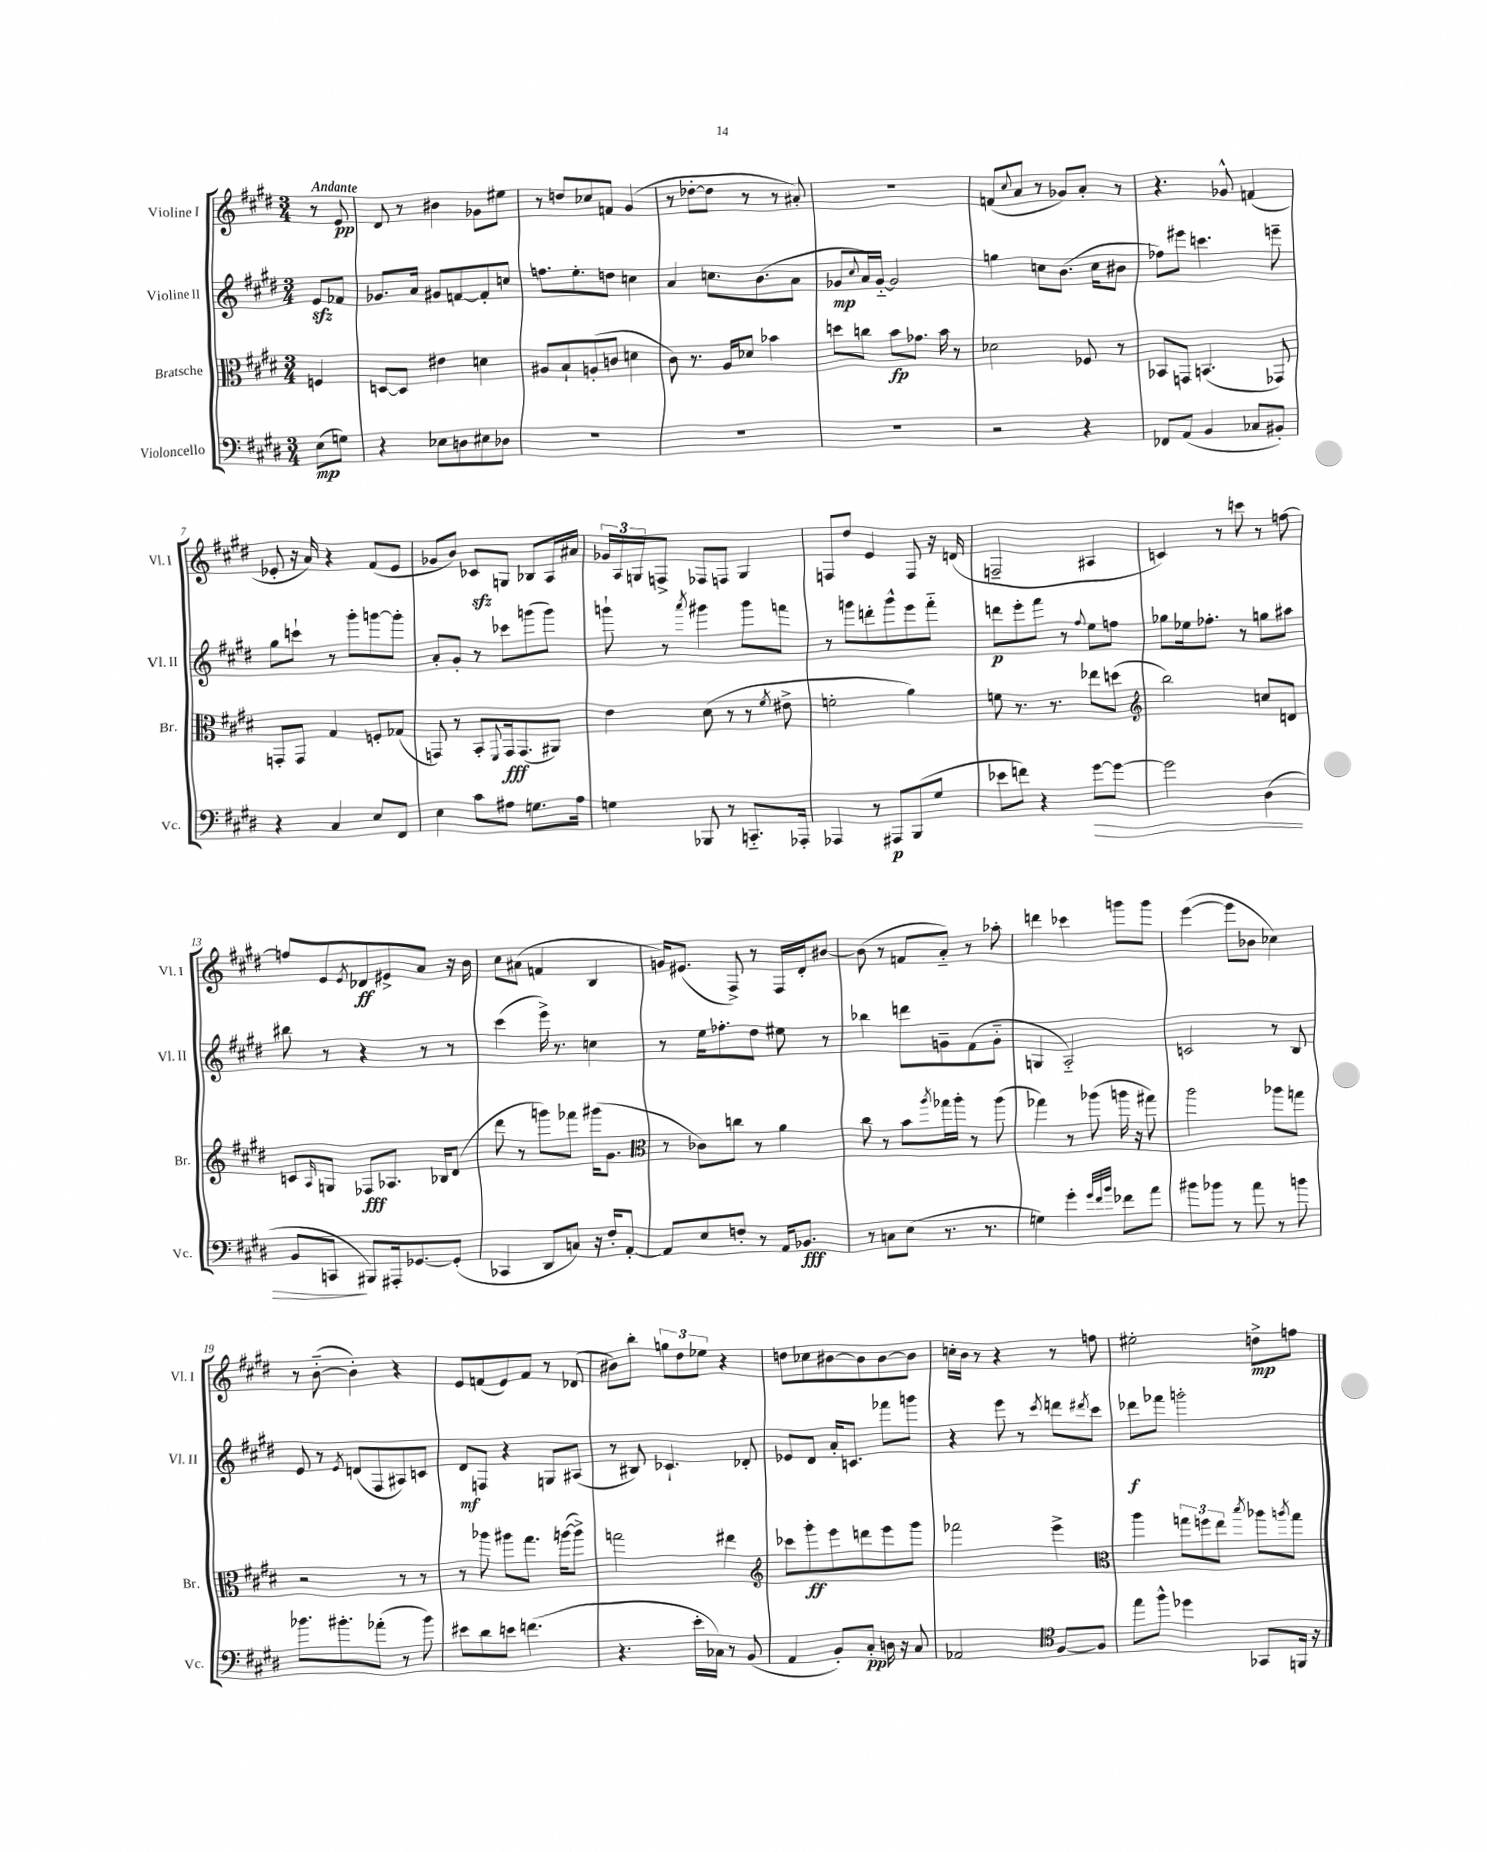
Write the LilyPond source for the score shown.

<<
\new StaffGroup <<
\new Staff = "s0" \with { instrumentName = "Violine I" shortInstrumentName = "Vl. I" } {
    \clef treble \key e \major \numericTimeSignature \time 3/4 \partial 4 \tempo "Andante"
    r8 e'8\pp |
    dis'8 r8 bis'4 ges'8 eis''8 |
    r8 d''8 ces''8 f'8 gis'4( |
    r8 des''8~-. des''8 r8 r8 ais'8-.) |
    R2. |
    f'8( \appoggiatura { cis''8 } a'8 r8 ges'8) a'8-. r8 |
    r4. ges'8-^ f'4( |
    ees'8-. r16 a'16) r4 fis'8( ees'8 |
    ges'8 b'8) ces'8\sfz g8 bes8 a16 ais'16 |
    \tuplet 3/2 { ges'16 a16 g16 } f8-> fes8 f8 g4 |
    f8 dis''8 e'4 f8 r16 d'16( |
    f2-- ais4 |
    c'4) r8 c'''8 r8 f''8~ |
    f''8 e'8 \acciaccatura { e'8 } des'8\ff eis'8-> a'8 r16 b'16 |
    cis''8 ais'8( f'4 b4 |
    g'16) eis'8.( fis8->) r8 fis16 dis'16-. bis'8~ |
    bis'8( r8 f'8 a'8-_) r8 aes''8-. |
    d'''4 ces'''4 g'''8 g'''8 |
    e'''4~( e'''8 bes'8 ces''4) |
    r8 b'8~-_( b'4-.) r4 |
    e'8 f'8( e'8) f'8 r8 des'8( |
    bis'8) b''8-. \tuplet 3/2 { g''8 dis''8 ees''8 } r4 |
    d''8 ces''8 bis'8~ bis'8 bis'8~ bis'8 |
    c''16-. b'16 r8 r4 r8 f''8 |
    eis''2-. d''8->\mp f''8 \bar "|." |
}
\new Staff = "s1" \with { instrumentName = "Violine II" shortInstrumentName = "Vl. II" } {
    \clef treble \key e \major \numericTimeSignature \time 3/4 \partial 4
    e'8\sfz fes'8 |
    ges'8. a'16 gis'8 f'8~ f'8-. c''8 |
    f''8. e''8.-. d''8 c''4 |
    a'4 c''8. b'8.( a'8 |
    ges'8\mp \appoggiatura { cis''8 } a'16) ges'16~-_ ges'2 |
    g''4 c''8 b'8.( c''16 bis'8 |
    fes''8) eis'''8 c'''4. e'''8-- |
    gis''8 c'''8-! r8 gis'''8-. g'''8~ g'''8-. |
    a'8-. gis'8-. r8 ces'''8 g'''8( g'''8) |
    g'''8-! r8 \acciaccatura { a'''8 } gis'''4 gis'''8 f'''8 |
    r8 g'''8 d'''8-. g'''8-^ e'''8 fis'''8-_ |
    d'''8\p e'''8-. fis'''8 r8 \appoggiatura { fis''8 } e''8 f''8 |
    ges''8 ees''16 fes''8.-. r8 g''8 ais''8 |
    bis''8 r8 r4 r8 r8 |
    cis'''4( e'''16->) r8. c''4 |
    r8 e''16 fes''8.-. dis''8 eis''8 r8 |
    bes''4 d'''8 g'8-- fis'8( g'8-_ |
    g4 a2-_) |
    c'2 r8 b8 |
    e'8 r8 \acciaccatura { e'8 } d'8( fis8 ais8) c'8 |
    dis'8\mf f8 r4 g8 ais8( |
    r8 bis8) ces'4.-! des'8-. |
    ees'8 dis'8 a'16-. c'8. fes'''8 g'''8 |
    r4 e'''8 r8 \acciaccatura { cis'''8 } d'''8 \acciaccatura { dis'''8 } cis'''8 |
    des'''8\f fes'''8 g'''2-. \bar "|." |
}
\new Staff = "s2" \with { instrumentName = "Bratsche" shortInstrumentName = "Br." } {
    \clef alto \key e \major \numericTimeSignature \time 3/4 \partial 4
    f4 |
    d8~ d8 eis'4 d'4 |
    ais8 b8-! a8-.( c'8 d'4 |
    cis'8) r8. a16 des'8 bes'4 |
    d''8 c''8 b'8\fp ges'8. b'16 r8 |
    des'2 fes8 r8 |
    bes,8 g,8 b,4.( ges,8) |
    g,8-. g,8 gis4 f8-. ges8( |
    g,8) r8 b,8-. \appoggiatura { fis,8 } g,16\fff g,8.( ais,8) |
    e'4 dis'8( r8 r8 \acciaccatura { fis'8 } eis'8-> |
    f'2-. a'4) |
    f'8 r8. r8. ees''8 d''8( |
    \clef treble b''2) c''8 d'8 |
    c'8 \grace { a16 } g8 fes8\fff aes8. bes16 dis'8( |
    dis'''8 r8 g'''8) fes'''8 gis'''16( gis'8. |
    \clef alto r8 ces'8) c''8 r8 a'4 |
    cis''8 r8 b'8 \acciaccatura { a''8 } ges''16 a''16-. r8 a''8( |
    ges''4) r8 aes''8( a''16 r16 gis''8) |
    a''2 aes''8 g''8 |
    r2 r8 r8 |
    r8 aes''8 ais''8 gis''8. a''16~( a''8->) |
    g''2 eis''4 |
    \clef treble ces'''8 gis'''8-.\ff e'''8 d'''8 e'''8 gis'''8 |
    fes'''2 e'''4-> |
    \clef alto a''4 \tuplet 3/2 { g''8 f''8 e''8 } \acciaccatura { b''8 } aes''8 \acciaccatura { a''8 } g''8 \bar "|." |
}
\new Staff = "s3" \with { instrumentName = "Violoncello" shortInstrumentName = "Vc." } {
    \clef bass \key e \major \numericTimeSignature \time 3/4 \partial 4
    e8\mp( g8) |
    r4 ees8 d8 eis8 des8 |
    R2. |
    R2. |
    R2. |
    r2 r4 |
    fes,8 a,8( b,4 ces8 bis,8-.) |
    r4 cis4 e8 fis,8 |
    e4 cis'8 ais8 g8. ais16 |
    g4 bes,,8 r8 c,8.-_ aes,,16-. |
    aes,,4 r8 ais,,8\p b,,8( gis8 |
    ees'8 f'8) r4 gis'8~\> gis'8~ |
    gis'2 dis4( |
    b,8 c,8\! bis,,8) ais,,16-. ges,8.~ ges,8-.( |
    ces,4 dis,8 c8) r16 fis16-. a,8~-. |
    a,8 e8 f8-. r8 a,16 bes,8.\fff |
    r8 c8 e8( r8. r8. |
    g4) gis'4-. \grace { gis'32 fis'32 b'32 } fes'8 a'8 |
    bis'8 bes'8 r8 a'8 r8 b'8 |
    bes'8. bis'8.-. aes'8-.( r8 bis'8) |
    eis'8 dis'8 e'8 f'4.( |
    r4. e'16-. ces16) r8 b,8( |
    a,4 b,8-.) cis8-.\pp d16 r16 cis8 |
    aes,2 \clef tenor fis8~ fis8 |
    e''8 fis''8-^ des''4 ges,8 f,16 r16 \bar "|." |
}
>>
>>
